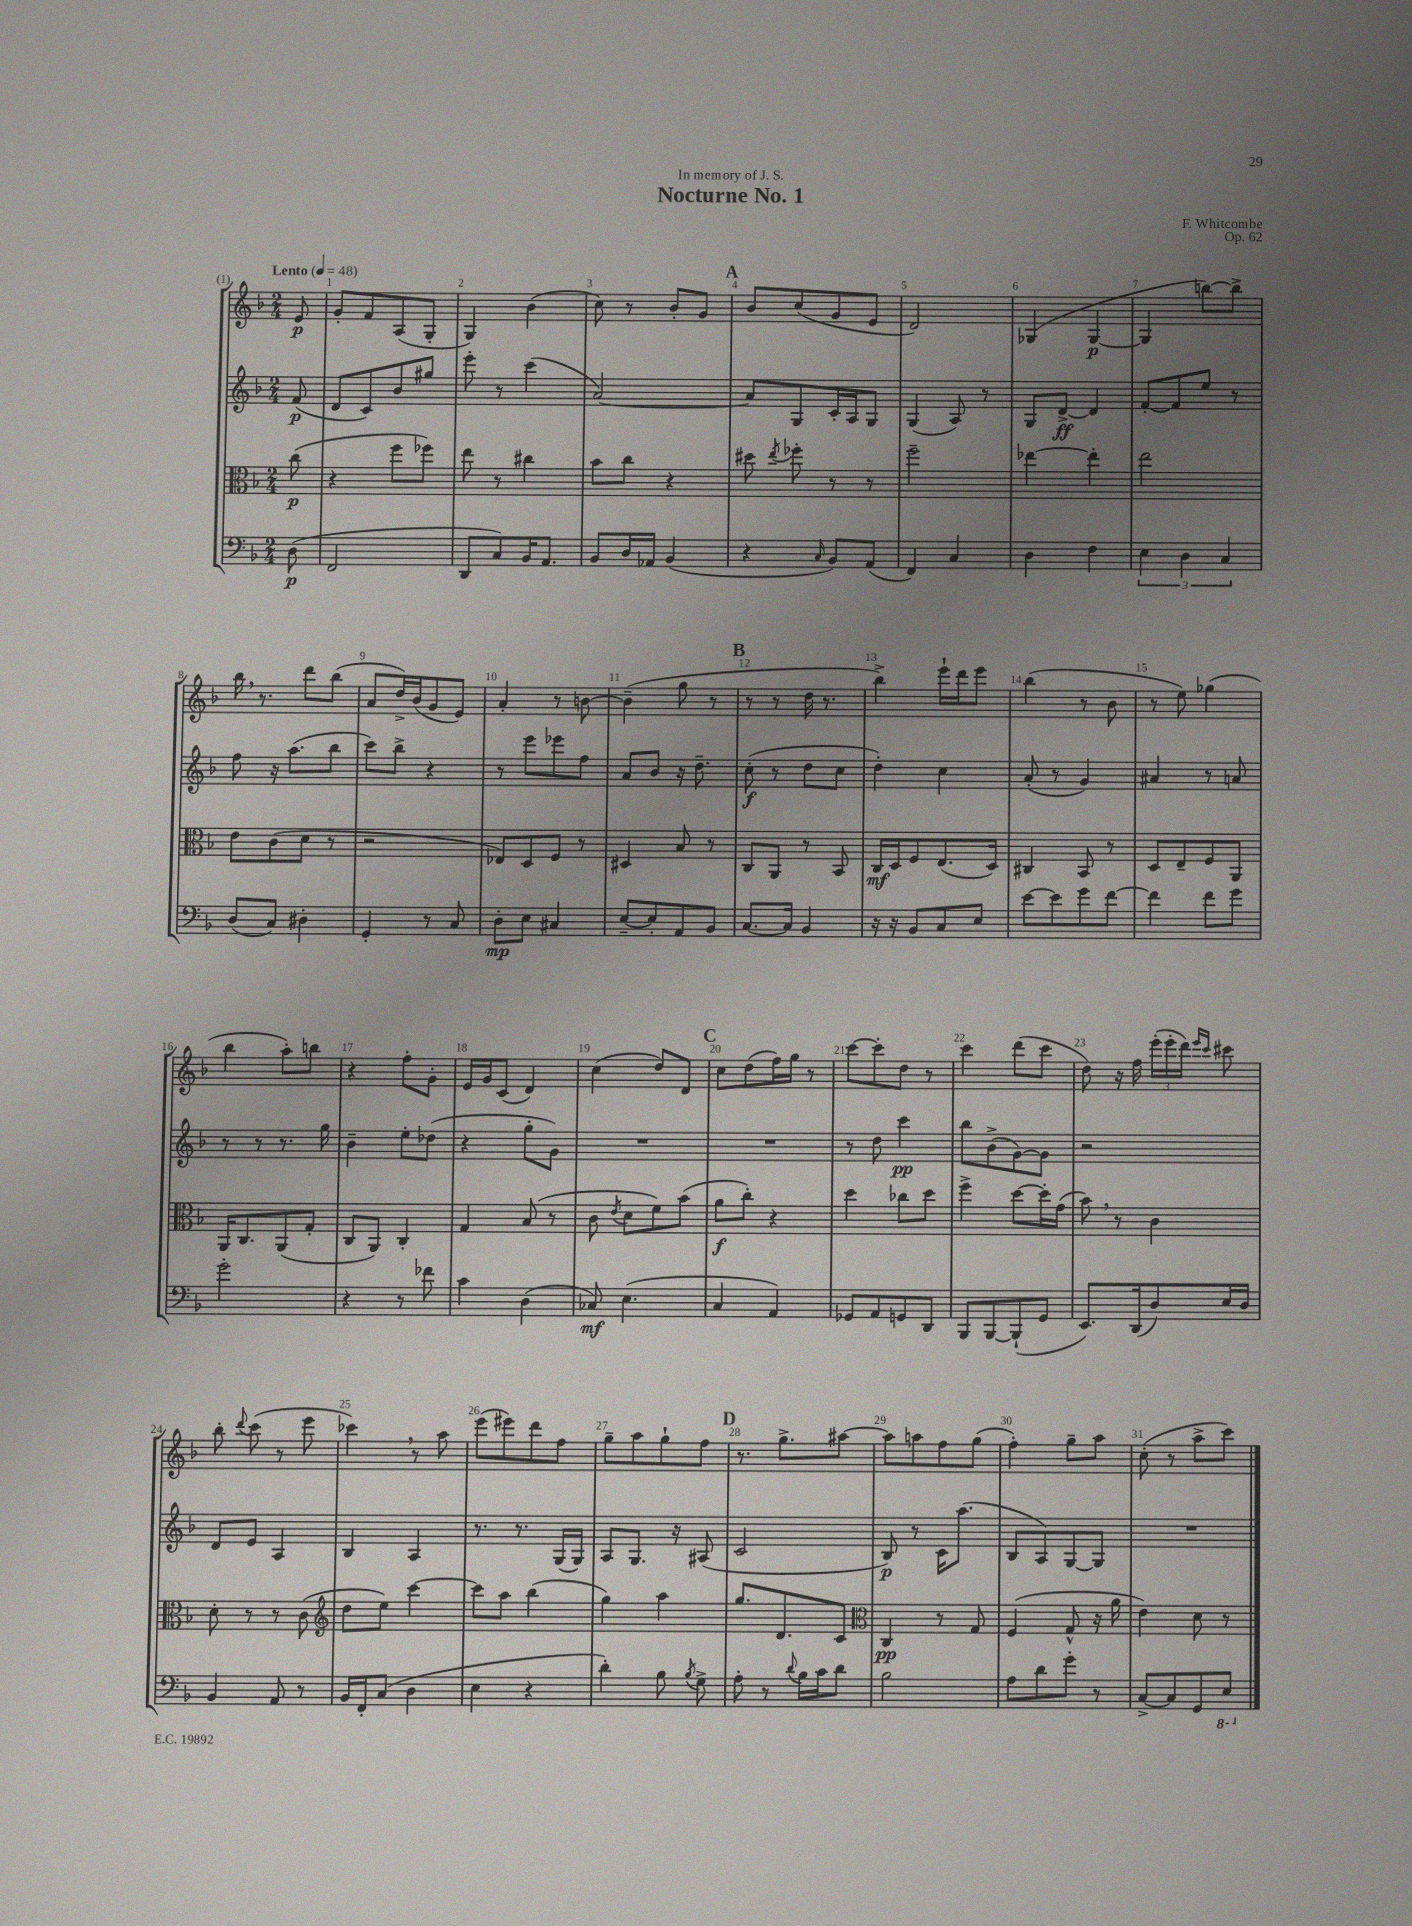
\header { title = "Nocturne No. 1" composer = "F. Whitcombe" dedication = "In memory of J. S." opus = "Op. 62" }
<<
\new StaffGroup <<
\new Staff = "s0" {
    \clef treble \key f \major \numericTimeSignature \time 2/4 \partial 8 \tempo "Lento" 4 = 48
    \autoBeamOff e'8\p |
    g'8[-. f'8 a8( g8]-. |
    g4) bes'4( |
    c''8) r8 bes'8[-. g'8] |
    \mark \markup { \bold "A" } bes'8[ c''8( g'8 e'8] |
    d'2) |
    ges4( ges4~\p |
    ges4 b''8[~) b''8]-> |
    bes''16 \breathe r8. d'''8[ bes''8]( |
    a'8[ d''16->) bes'16( g'8 e'8]) |
    a'4-. r8 b'8~ |
    b'4--( g''8 r8 |
    \mark \markup { \bold "B" } r8 r8 d''16 r8. |
    bes''4->) e'''16[-! d'''16 e'''8] |
    bes''4( r8 bes'8 |
    r8 e''8) ges''4( |
    bes''4 a''8[-.) b''8] |
    r4 f''8[-. g'8]-. |
    e'16[ g'16 c'8]( d'4) |
    c''4( d''8[) d'8] |
    \mark \markup { \bold "C" } c''8[ d''8( f''16) g''16] r8 |
    c'''8[~ c'''8-. d''8] r8 |
    c'''4 d'''8[( c'''8] |
    d''8) r16 f''16 \tuplet 3/2 { e'''16[-.( e'''16-. d'''16]) } \grace { e'''16[ c'''16] } cis'''8 |
    bes''8-. \appoggiatura { d'''8 } c'''8( r8 e'''8 |
    ces'''4) \breathe r8 a''8 |
    e'''8[( eis'''8) d'''8 f''8] |
    g''8[-- a''8 g''8-! f''8] |
    \mark \markup { \bold "D" } r8. g''8.[-> ais''8]~ |
    ais''8[ a''8 f''8 g''8]( |
    f''4-.) g''8[-- a''8] |
    c''8-.( r8 a''8[-> c'''8]) \bar "|." |
}
\new Staff = "s1" {
    \clef treble \key f \major \numericTimeSignature \time 2/4 \partial 8
    \autoBeamOff f'8\p( |
    d'8[ c'8) bes'8 gis''8] |
    e'''8-. r8 c'''4( |
    a'2~) |
    \mark \markup { \bold "A" } a'8[ g8 c'16-. a16 g8] |
    g4( a8) r8 |
    g8[ d'8]~->\ff d'4 |
    f'8[~-. f'8 e''8] r8 |
    f''8 r16 a''8.[( bes''8] |
    c'''8[) bes''8]-> r4 |
    r8 e'''8[ ees'''8 f''8] |
    a'8[ bes'8] r16 d''8.-- |
    \mark \markup { \bold "B" } c''8-.\f( r8 d''8[ c''8] |
    d''4-.) c''4 |
    a'8-.( r8 g'4) |
    ais'4 r8 a'8 |
    r8 r8 r8. g''16 |
    bes'4-- e''8[-. des''8]( |
    r4 g''8[-. g'8]) |
    R2 |
    \mark \markup { \bold "C" } R2 |
    r8 d''8 c'''4\pp |
    bes''8[ bes'8->( g'8~) g'8] |
    r2 |
    d'8[ e'8] a4 |
    bes4 a4 |
    r8. r8. g16[( g16]) |
    a8[ g8.] r16 ais8( |
    \mark \markup { \bold "D" } c'2 |
    bes8\p) r8 c'16[ a''8.]( |
    bes8[ a8) g8~ g8] |
    R2 \bar "|." |
}
\new Staff = "s2" {
    \clef alto \key f \major \numericTimeSignature \time 2/4 \partial 8
    \autoBeamOff c''8\p( |
    r4 f''8[ fes''8]) |
    e''8 r8 cis''4 |
    bes'8[ c''8] r4 |
    \mark \markup { \bold "A" } dis''8 \acciaccatura { e''8 } fes''8-. r8 r8 |
    f''2-- |
    ees''4~ ees''4-. |
    e''2 |
    e'8[ c'8( d'8] r8 |
    r2 |
    ees8[) d8 f8] r8 |
    dis4 bes8 r8 |
    \mark \markup { \bold "B" } c8[ a,8] r8 bes,8 |
    c16[\mf d16 f8 e8.( d16]) |
    cis4 bes,8 r8 |
    d8[ e8-- f8 a,8] |
    a,16[ c8. a,8( g8]-. |
    c8[ a,8]) c4-. |
    g4 bes8( r8 |
    c'8 \acciaccatura { e'8 } d'8[ f'8) bes'8]( |
    \mark \markup { \bold "C" } a'8[\f c''8]-.) r4 |
    d''4 ces''8[ d''8] |
    f''4-> d''8[~ d''16-. g'16]( |
    bes'8) \breathe r8 c'4 |
    d'8-. r8 r8 c'8( |
    \clef treble d''8[ e''8]) c'''4~ |
    c'''8[ a''8] bes''4( |
    g''4) a''4 |
    \mark \markup { \bold "D" } g''8.[ d'8. c'8] |
    \clef alto c4\pp r8 g8 |
    f4( g8-^ r16 a'16 |
    e'4) d'8 r8 \bar "|." |
}
\new Staff = "s3" {
    \clef bass \key f \major \numericTimeSignature \time 2/4 \partial 8
    \autoBeamOff d8\p( |
    f,2 |
    d,8[ c8) bes,16 a,8.] |
    bes,8[ d16 aes,16] bes,4( |
    \mark \markup { \bold "A" } r4 \grace { c16 } bes,8[) a,8]( |
    f,4) c4 |
    d4 f4 |
    \tuplet 3/2 { e4 d4 c4 } |
    d8[( c8]) dis4-. |
    g,4-. r8 c8 |
    d8[-.\mp e8] cis4 |
    e8[~-- e8-. a,8 bes,8] |
    \mark \markup { \bold "B" } c8.[~ c16] bes,4 |
    r16 r16 bes,8[ c8 e8] |
    e'8[~ e'8 g'8 f'8]~ |
    f'4 f'8[ g'8] |
    g'2-. |
    r4 r8 fes'8 |
    c'4 d4( |
    ces8\mf) e4.( |
    \mark \markup { \bold "C" } c4 a,4) |
    ges,8[ a,8 g,8 d,8] |
    bes,,8[ bes,,8~ bes,,8-!( g,8] |
    e,8.[) d,16( d8) e16 d16] |
    bes,4 a,8 r8 |
    bes,16[ f,16-. c8]( d4 |
    e4 r4 |
    d'4-.) bes8 \acciaccatura { bes8 } g8-> |
    \mark \markup { \bold "D" } a8-. r8 \appoggiatura { d'8 } bes16[ c'16 d'8] |
    bes2 |
    a8[ d'8 g'8]-. r8 |
    c8[~-> c8 g,8 \ottava #-1 e,8] \ottava #0 \bar "|." |
}
>>
>>
\layout { \context { \Score \override BarNumber.break-visibility = ##(#f #t #t) barNumberVisibility = #all-bar-numbers-visible } }
